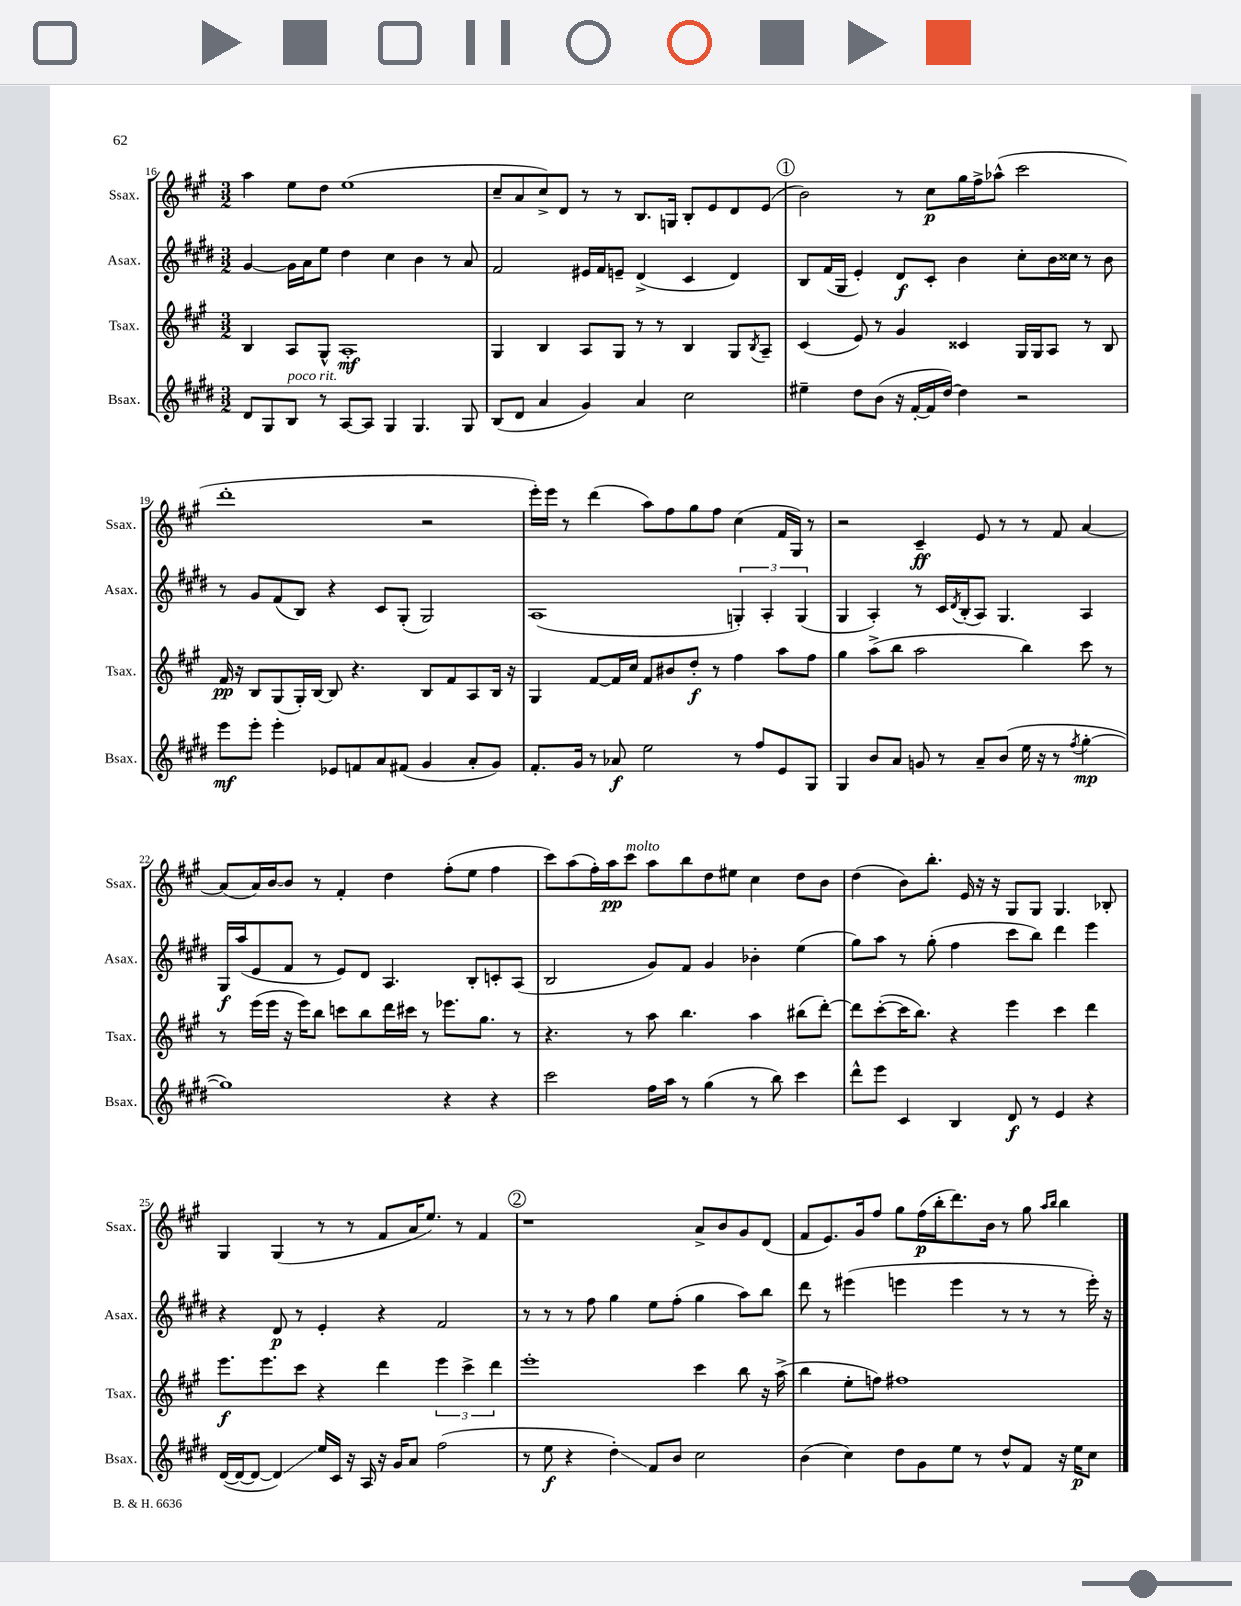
<<
\new StaffGroup <<
\new Staff = "s0" \with { instrumentName = "Ssax." shortInstrumentName = "Ssax." } {
    \clef treble \key a \major \numericTimeSignature \time 3/2
    a''4 e''8 d''8 e''1( |
    cis''8-- a'8 cis''8->) d'8 r8 r8 b8. g16 b8-. e'8 d'8 e'8( |
    \mark \markup { \circle "1" } b'2) r8 cis''8\p gis''16 fis''16-> aes''8-^( cis'''2 |
    d'''1-. r2 |
    e'''16-.) e'''16 r8 d'''4( a''8) fis''8 gis''8 fis''8 cis''4( fis'16 gis16) r8 |
    r2 cis'4--\ff e'8 r8 r8 fis'8 a'4~ |
    a'8( a'16) b'16~ b'8 r8 fis'4-. d''4 fis''8-.( e''8 fis''4 |
    cis'''8) a''8( fis''16-.) a''16\pp cis'''8^\markup { \italic "molto" } a''8 b''8 d''8 eis''8 cis''4 d''8 b'8 |
    d''4( b'8) b''8.-. e'16 r16 r16 gis8 gis8 gis4. bes8-. |
    gis4 gis4( r8 r8 fis'8 a'16 e''8.) r8 fis'4 |
    \mark \markup { \circle "2" } r1 a'8-> b'8 gis'8 d'8( |
    fis'8 e'8.) gis'16 fis''8 gis''8 fis''16\p( b''16-. d'''8.) b'16 r8 gis''8 \grace { a''16 b''16 } b''4 \bar "|." |
}
\new Staff = "s1" \with { instrumentName = "Asax." shortInstrumentName = "Asax." } {
    \clef treble \key e \major \numericTimeSignature \time 3/2
    gis'4~ gis'16 a'16 e''8 dis''4 cis''4 b'4 r8 a'8 |
    fis'2 eis'16 fis'16 e'8-- dis'4->( cis'4 dis'4) |
    \mark \markup { \circle "1" } b8 fis'16( gis16 e'4-.) dis'8\f cis'8-. b'4 cis''8-. b'16 cisis''16 r8 b'8 |
    r8 gis'8 fis'8( b8) r4 cis'8 gis8-.( gis2) |
    a1( \tuplet 3/2 { g4-.) a4-. g4( } |
    gis4 a4-.) r8 cis'16 \acciaccatura { dis'8 } b16-.( a8) gis4. a4 |
    gis16\f a''16( e'8 fis'8 r8 e'8) dis'8 a4. b8-. c'8-. a8( |
    b2 gis'8) fis'8 gis'4 bes'4-. e''4( |
    gis''8) a''8 r8 gis''8-.( fis''4 cis'''8 b''8) dis'''4 e'''4 |
    r4 dis'8\p r8 e'4-. r4 fis'2 |
    \mark \markup { \circle "2" } r8 r8 r8 fis''8 gis''4 e''8 fis''8-.( gis''4 a''8) b''8 |
    dis'''8 r8 eis'''4( e'''4 e'''4 r8 r8 r8 e'''16-.) r16 \bar "|." |
}
\new Staff = "s2" \with { instrumentName = "Tsax." shortInstrumentName = "Tsax." } {
    \clef treble \key a \major \numericTimeSignature \time 3/2
    b4 a8 gis8-^ a1-.\mf |
    gis4 b4 a8 gis8 r8 r8 b4 gis8 \acciaccatura { b8 } a8-- |
    \mark \markup { \circle "1" } cis'4( e'8) r8 gis'4 cisis'4 gis16 gis16 a8 r8 b8 |
    fis'16\pp r16 b8 gis8( gis16-.) b16~ b8 r4. b8 fis'8 a8 b16 r16 |
    gis4 fis'8~ fis'16 cis''16 fis'8 bis'8 d''8-.\f r8 fis''4 a''8 fis''8 |
    gis''4 a''8->( b''8 a''2 b''4) cis'''8 r8 |
    r8 e'''16( e'''16 r16 e'''16) b''8 c'''8 b''8 d'''16 cis'''16 r8 ees'''8. gis''8. r8 |
    r4. r8 a''8 b''4. a''4 bis''8( d'''8~-.) |
    d'''8 cis'''8~-.( cis'''16 b''8.) r4 e'''4 cis'''4 d'''4 |
    e'''8.\f e'''8. cis'''8 r4 d'''4 \tuplet 3/2 { e'''4 cis'''4-> d'''4 } |
    \mark \markup { \circle "2" } e'''1-. cis'''4 b''8 r16 a''16->( |
    b''4 e''8-. f''8) fis''1 \bar "|." |
}
\new Staff = "s3" \with { instrumentName = "Bsax." shortInstrumentName = "Bsax." } {
    \clef treble \key e \major \numericTimeSignature \time 3/2
    dis'8 gis8 b8^\markup { \italic "poco rit." } r8 a8~ a8 gis4 gis4. gis8 |
    b8( dis'8 a'4 gis'4) a'4 cis''2 |
    \mark \markup { \circle "1" } eis''4-- dis''8 b'8( r16 fis'16~-. fis'16 dis''16~) dis''4 r2 |
    e'''8\mf e'''8-. e'''4-. ees'8 f'8 a'8 fis'8( gis'4 a'8-. gis'8) |
    fis'8.-. gis'16 r8 aes'8\f e''2 r8 fis''8 e'8 gis8 |
    gis4 b'8 a'8 g'8 r8 a'8-- b'8( e''16 r16 r8 \acciaccatura { fis''8 } gis''4~-.\mp |
    gis''1) r4 r4 |
    cis'''2 fis''16 a''16 r8 gis''4( r8 b''8) cis'''4 |
    dis'''8-^ e'''8 cis'4 b4 dis'8\f r8 e'4 r4 |
    dis'16~( dis'16~ dis'8~ dis'4\glissando) e''16 cis'16 r16 a16 r16 gis'16 a'8 fis''2( |
    \mark \markup { \circle "2" } r8 e''8\f r4 dis''4-.\glissando) fis'8 b'8 cis''2 |
    b'4( cis''4) dis''8 gis'8 e''8 r8 dis''8-^ fis'8 r16 e''16\p cis''8 \bar "|." |
}
>>
>>
\layout { \context { \Score currentBarNumber = #16 } }
